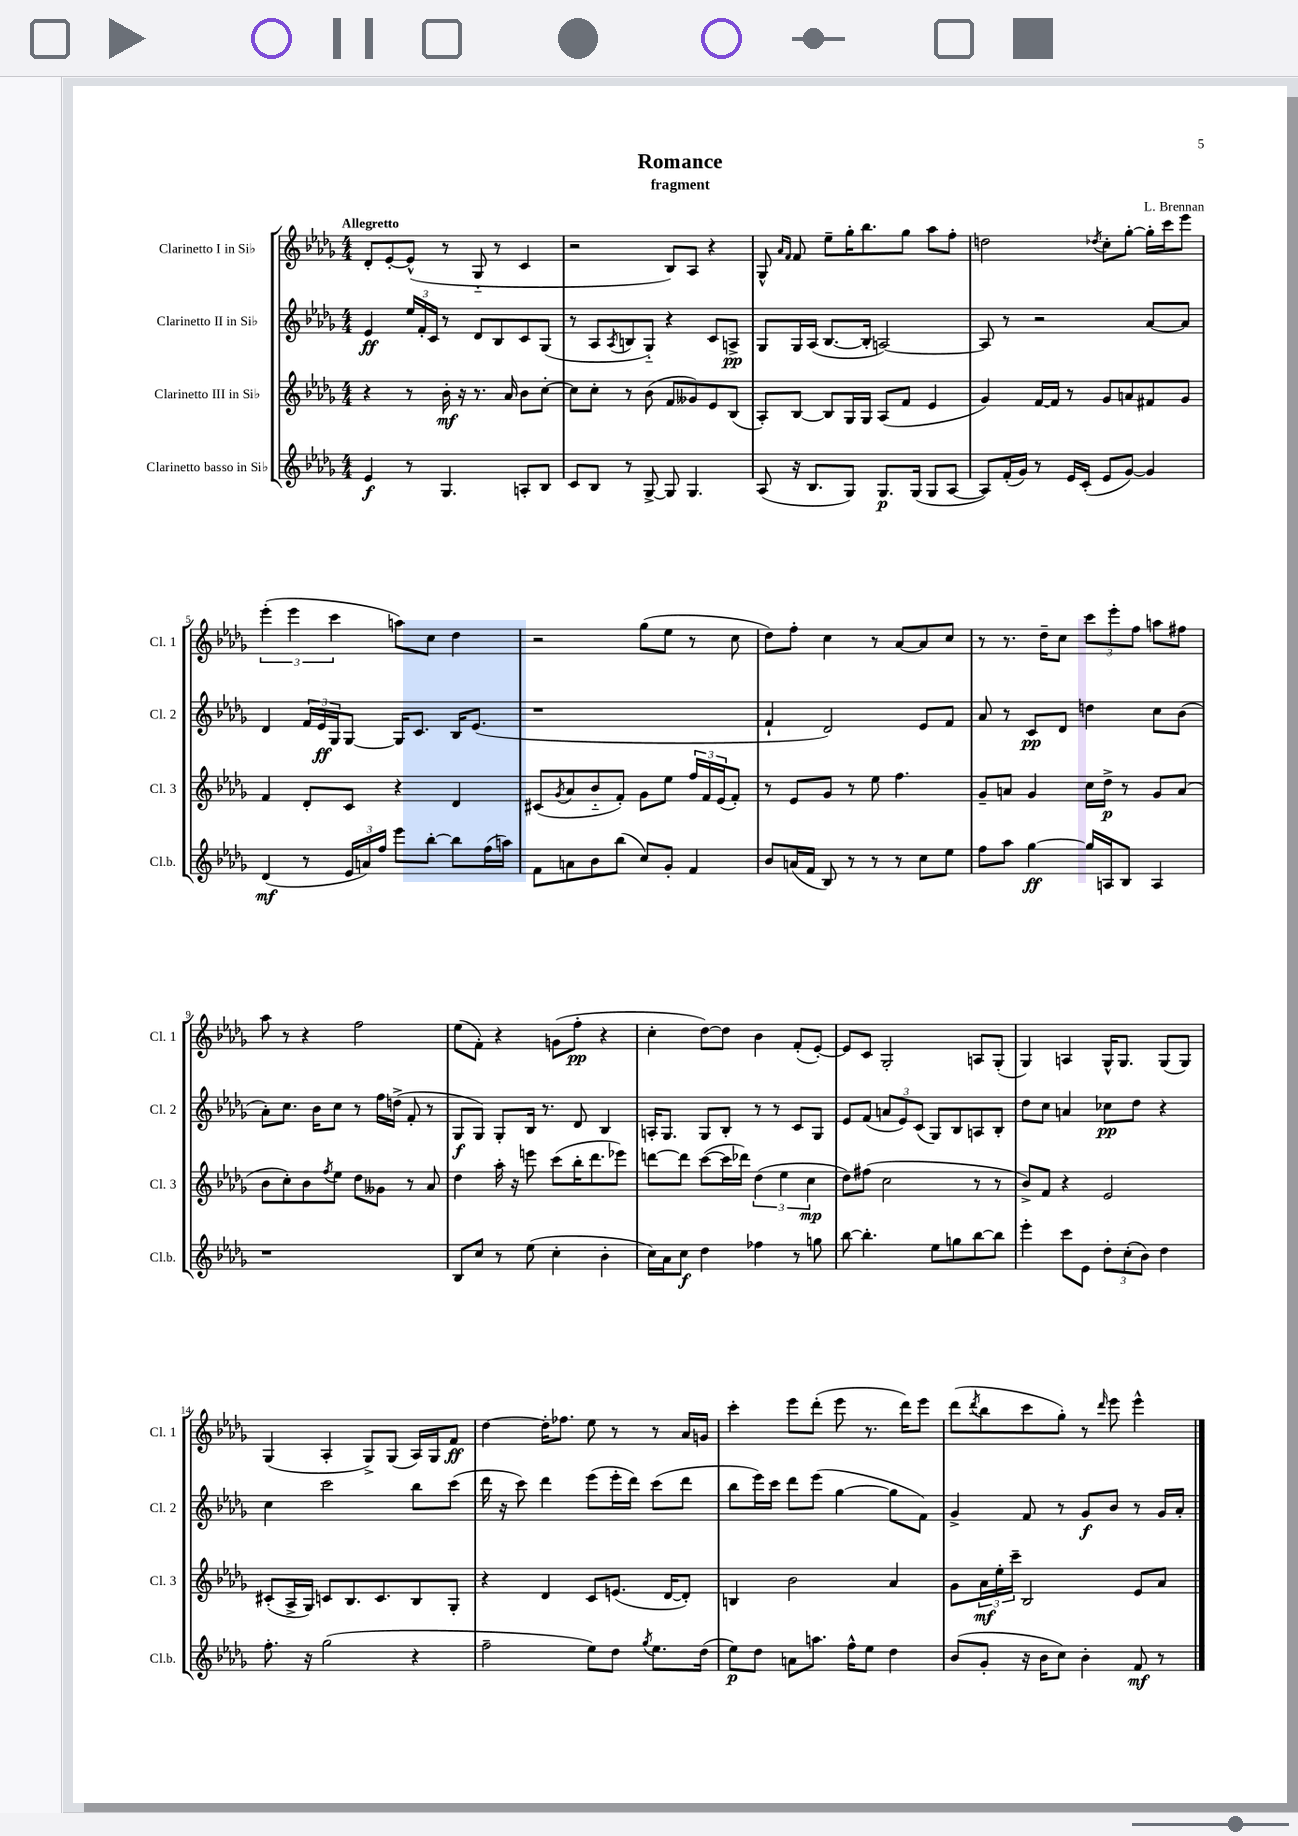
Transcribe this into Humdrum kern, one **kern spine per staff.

**kern	**dynam	**kern	**dynam	**kern	**dynam	**kern	**dynam
*part4	*part4	*part3	*part3	*part2	*part2	*part1	*part1
*staff4	*staff4	*staff3	*staff3	*staff2	*staff2	*staff1	*staff1
*I"Clarinetto basso in Si♭	*	*I"Clarinetto III in Si♭	*	*I"Clarinetto II in Si♭	*	*I"Clarinetto I in Si♭	*
*I'Cl.b.	*	*I'Cl. 3	*	*I'Cl. 2	*	*I'Cl. 1	*
*clefG2	*	*clefG2	*	*clefG2	*	*clefG2	*
*k[b-e-a-d-g-]	*	*k[b-e-a-d-g-]	*	*k[b-e-a-d-g-]	*	*k[b-e-a-d-g-]	*
*M4/4	*	*M4/4	*	*M4/4	*	*M4/4	*
=1	=1	=1	=1	=1	=1	=1	=1
!	!	!	!	!	!	!LO:TX:a:B:t=Allegretto	!
4e-/	f	4r	.	4e-/	ff	8d-'/L	.
.	.	.	.	.	.	[8e-'/	.
8r	.	8r	.	24ee-/LL	.	(8e-^^/J]	.
.	.	.	.	24f'/	.	.	.
.	.	.	.	24c/JJ	.	.	.
4.G-/	.	16b-'\	mf	8r	.	8r	.
.	.	16r	.	.	.	.	.
.	.	8.r	.	8d-/L	.	8G-/	.
.	.	.	.	8B-/	.	8r	.
.	.	16a-/	.	.	.	.	.
8An'/L	.	8b-\L	.	8c/	.	4c/	.
8B-/J	.	[8cc'\J	.	(8G-/J	.	.	.
=2	=2	=2	=2	=2	=2	=2	=2
8c/L	.	8cc\L]	.	8r	.	2r	.
8B-/J	.	8cc'\J	.	8A-/L	.	.	.
.	.	.	.	8qA-/	.	.	.
8r	.	8r	.	8Bn/	.	.	.
[8G-^/	.	(8b-\	.	8G-/J)	.	.	.
8G-/]	.	8f/L	.	4r	.	8B-/L)	.
4.G-/	.	8g--X/)	.	.	.	8A-/J	.
.	.	8e-/	.	8c/L	.	4r	.
.	.	(8B-/J	.	8An^/J	pp	.	.
=3	=3	=3	=3	=3	=3	=3	=3
(8A-/	.	8A-'/L)	.	8G-/L	.	8G-^^/	.
.	.	.	.	.	.	16qqa-/LL	.
.	.	.	.	.	.	16qqf/JJ	.
16r	.	[8B-/J	.	16G-/L	.	8f/	.
8.B-/L	.	.	.	(16A-/JJ	.	.	.
.	.	8B-/L]	.	[8.B-/L	.	8ee-~\L	.
8G-/J)	.	16G-/L	.	.	.	16gg-'\K	.
.	.	16G-/JJ	.	16B-'/Jk]	.	8.bb-\	.
8.G-/L	p	(8A-/L	.	[2An/)	.	.	.
.	.	8f/J	.	.	.	8gg-\J	.
(16G-/Jk	.	.	.	.	.	.	.
8G-/L	.	4e-/	.	.	.	8aa-\L	.
[8A-/J	.	.	.	.	.	8ff'\J	.
=4	=4	=4	=4	=4	=4	=4	=4
8A-/L])	.	4g-/)	.	8A/]	.	2ddn\	.
(16f'/L	.	.	.	8r	.	.	.
16g-/JJ)	.	.	.	.	.	.	.
8r	.	[16f/LL	.	2r	.	.	.
.	.	16f/JJ]	.	.	.	.	.
16e-/LL	.	8r	.	.	.	.	.
(16c'/JJ	.	.	.	.	.	.	.
.	.	.	.	.	.	8qdd-X/	.
8e-/L	.	8g-/L	.	.	.	8cc'\L	.
[8g-/J)	.	8an/	.	.	.	[8gg-'\J	.
4g-/]	.	8f#X/	.	[8a-/L	.	16gg-'\LL]	.
.	.	.	.	.	.	16ccc\J	.
.	.	8g-/J	.	8a-/J]	.	8eee-\J	.
!!LO:LB:g=z
=5	=5	=5	=5	=5	=5	=5	=5
(4d-/	mf	4f/	.	4d-/	.	(6eee-'\	.
.	.	.	.	.	.	6eee-\	.
8r	.	8d-'/L	.	24f/LL	.	.	.
.	.	.	.	24e-/	ff	.	.
.	.	.	.	24G-/J	.	6ccc\	.
24e-/LL	.	8c/J	.	[8G-/J	.	.	.
24an/)	.	.	.	.	.	.	.
24ff/JJ	.	.	.	.	.	.	.
8eee-\L	.	4r	.	16G-/KL]	.	8aan\L)	.
.	.	.	.	8.c/J	.	.	.
[8bb-'\J	.	.	.	.	.	8cc\J	.
8bb-\L]	.	4d-/	.	16B-/KL	.	4dd-\	.
.	.	.	.	(8.e-/J	.	.	.
(16ff\L	.	.	.	.	.	.	.
16aan\JJ)	.	.	.	.	.	.	.
=6	=6	=6	=6	=6	=6	=6	=6
8f\L	.	(8c#X/L	.	1r	.	2r	.
.	.	8qg-/	.	.	.	.	.
8an\	.	8a-/	.	.	.	.	.
8b-\	.	8b-/	.	.	.	.	.
(8bb-\J	.	8f'/J)	.	.	.	.	.
8cc/L)	.	8g-\L	.	.	.	(8gg-\L	.
8g-'/J	.	8ee-\J	.	.	.	8ee-\J	.
4f/	.	24ff/LL	.	.	.	8r	.
.	.	24f/	.	.	.	.	.
.	.	(24e-/J	.	.	.	.	.
.	.	8f'/J)	.	.	.	8cc\	.
=7	=7	=7	=7	=7	=7	=7	=7
8b-/L	.	8r	.	4f`/	.	8dd-\L)	.
(16an/L	.	8e-/L	.	.	.	8ff'\J	.
16f/JJ	.	.	.	.	.	.	.
8B-/)	.	8g-/J	.	2d-/)	.	4cc\	.
8r	.	8r	.	.	.	.	.
8r	.	8ee-\	.	.	.	8r	.
8r	.	4.ff\	.	.	.	[8a-/L	.
8cc\L	.	.	.	8e-/L	.	8a-/]	.
8ee-\J	.	.	.	8f/J	.	8cc/J	.
=8	=8	=8	=8	=8	=8	=8	=8
8ff\L	.	8g-~/L	.	8a-/	.	8r	.
8aa-\J	.	8an/J	.	8r	.	8.r	.
[4gg-\	ff	4g-/	.	8c/L	pp	.	.
.	.	.	.	.	.	16dd-~\KL	.
.	.	.	.	8d-/J	.	8cc\J	.
16gg-/LL]	.	16cc\LL	.	4ddn\	.	12ccc\L	.
16An/J	.	16dd-^\JJ	p	.	.	.	.
.	.	.	.	.	.	12eee-'\	.
8B-/J	.	8r	.	.	.	.	.
.	.	.	.	.	.	12ff\J	.
4A/	.	8g-/L	.	8cc\L	.	8aan\L	.
.	.	(8a/J	.	(8b-\J	.	8ff#X\J	.
!!LO:LB:g=z
=9	=9	=9	=9	=9	=9	=9	=9
1r	.	8b-\L	.	8a-'\L)	.	8aa-\	.
.	.	8cc'\)	.	8.cc\J	.	8r	.
.	.	8b-\	.	.	.	4r	.
.	.	.	.	16b-\KL	.	.	.
.	.	8qff/	.	.	.	.	.
.	.	8ee-\J	.	8cc\J	.	.	.
.	.	8dd-\L	.	8r	.	2ff\	.
.	.	8g--X\J	.	16ff\LL	.	.	.
.	.	.	.	(16ddn^\JJ	.	.	.
.	.	8r	.	8f'/	.	.	.
.	.	8a-/	.	8r	.	.	.
=10	=10	=10	=10	=10	=10	=10	=10
8B-/L	.	4dd-\	.	8G-/L	f	(8ee-\L	.
8cc/J	.	.	.	8G-/J)	.	8f'\J)	.
8r	.	16aa-'\	.	8G-'/L	.	4r	.
.	.	16r	.	.	.	.	.
(8ee-\	.	8eeen\	.	16B-/Jk	.	.	.
.	.	.	.	8.r	.	.	.
4cc'\	.	(8ccc\L	.	.	.	(8gn\L	.
.	.	16bb-'\K	.	8d-/	.	8ff'\J	pp
.	.	8.ddd-\	.	.	.	.	.
4b-'\	.	.	.	4B-/	.	4r	.
.	.	8eee-X\J)	.	.	.	.	.
=11	=11	=11	=11	=11	=11	=11	=11
16cc\LL)	.	[8dddn\L	.	16An'/KL	.	4cc'\	.
16a-\J	.	.	.	8.G-/J	.	.	.
8cc\J	f	8ddd\J]	.	.	.	.	.
4dd-\	.	([8ccc\L	.	8G-/L	.	[8dd-\L)	.
.	.	16ccc\L]	.	8B-'/J	.	8dd-\J]	.
.	.	16ddd-X\JJ)	.	.	.	.	.
4ff-X\	.	(6dd-\	.	8r	.	4b-\	.
.	.	.	.	8r	.	.	.
.	.	6ee-\	.	.	.	.	.
8r	.	.	.	8c/L	.	(8f'/L	.
.	.	6cc\	mp	.	.	.	.
8ggn\	.	.	.	8G-/J	.	[8e-'/J)	.
=12	=12	=12	=12	=12	=12	=12	=12
[8bb-\	.	8dd-\L)	.	8e-/L	.	8e-/L]	.
4.bb-'\]	.	(8ff#X\J	.	(8f/J	.	8c/J	.
.	.	2cc\	.	12an/L	.	2G-'/	.
.	.	.	.	12e-/)	.	.	.
.	.	.	.	(12c/J	.	.	.
8ee-\L	.	.	.	8G-/L)	.	.	.
8ggn\	.	.	.	8B-/	.	.	.
[8bb-\	.	8r	.	8An/	.	8An/L	.
8bb-\J]	.	8r	.	8B-'/J	.	(8G-'/J	.
=13	=13	=13	=13	=13	=13	=13	=13
4eee-'\	.	8b-^/L)	.	8dd-\L	.	4G-/)	.
.	.	8f/J	.	8cc\J	.	.	.
8ccc\L	.	4r	.	4an/	.	4An/	.
8e-\J	.	.	.	.	.	.	.
12dd-'\L	.	2e-/	.	8cc-X\L	pp	16G-^^/KL	.
.	.	.	.	.	.	8.G-/J	.
(12cc'\	.	.	.	.	.	.	.
.	.	.	.	8dd-\J	.	.	.
12b-\J)	.	.	.	.	.	.	.
4dd-\	.	.	.	4r	.	(8G-/L	.
.	.	.	.	.	.	8G-/J)	.
!!LO:LB:g=z
=14	=14	=14	=14	=14	=14	=14	=14
8.ff'\	.	(8c#X'/L	.	4cc\	.	(4G-/	.
.	.	16A-^/L	.	.	.	.	.
16r	.	16G-/JJ)	.	.	.	.	.
(2gg-\	.	8cn/L	.	2ccc\	.	4A-'/	.
.	.	8.B-/	.	.	.	.	.
.	.	.	.	.	.	8G-^/L)	.
.	.	8.c/	.	.	.	.	.
.	.	.	.	.	.	(8G-/J	.
4r	.	8B-/	.	8bb-\L	.	16A-/LL)	.
.	.	.	.	.	.	16G-/J	.
.	.	8G-'/J	.	(8ccc\J	.	8f/J	ff
=15	=15	=15	=15	=15	=15	=15	=15
2ff~\	.	4r	.	16ddd-\	.	[4dd-\	.
.	.	.	.	16r	.	.	.
.	.	.	.	8ccc\)	.	.	.
.	.	4d-/	.	4ddd-\	.	16dd-'\KL]	.
.	.	.	.	.	.	8.ff-X\J	.
8ee-\L)	.	8c/L	.	(8eee-\L	.	8ee-\	.
8dd-\J	.	(8.en/J	.	16eee-'\L	.	8r	.
.	.	.	.	16ddd-\JJ)	.	.	.
8qgg-/	.	.	.	.	.	.	.
8.ee-\L	.	.	.	(8ccc\L	.	8r	.
.	.	[16d-/KL	.	.	.	.	.
.	.	8d-'/J])	.	8ddd-\J	.	16a-/LL	.
(16dd-\Jk	.	.	.	.	.	16gn/JJ	.
=16	=16	=16	=16	=16	=16	=16	=16
8ee-\L)	p	4Bn/	.	8bb-\L	.	4ccc'\	.
8dd-\J	.	.	.	16eee-\L)	.	.	.
.	.	.	.	16ccc\JJ	.	.	.
8an\L	.	2b-\	.	8ddd-\L	.	8eee-\L	.
8.aan\J	.	.	.	(8eee-\J	.	(8ddd-'\J	.
.	.	.	.	[4gg-\	.	8eee-\	.
16ff^^\KL	.	.	.	.	.	.	.
8ee-\J	.	.	.	.	.	8.r	.
4dd-\	.	4a-/	.	8gg-\L]	.	.	.
.	.	.	.	.	.	16ddd-\KL)	.
.	.	.	.	8f\J)	.	8eee-\J	.
=17	=17	=17	=17	=17	=17	=17	=17
(8b-/L	.	8g-\L	.	4g-^/	.	(8ddd-\L	.
.	.	.	.	.	.	8qddd-/	.
8g-'/J	.	24a-\L	mf	.	.	8bb-\	.
.	.	24ee-'\	.	.	.	.	.
.	.	24ccc~\JJ	.	.	.	.	.
16r	.	2B-/	.	8f/	.	8ccc\	.
16b-\KL	.	.	.	.	.	.	.
8cc\J)	.	.	.	8r	.	8gg-'\J)	.
4b-'\	.	.	.	8g-/L	f	8r	.
.	.	.	.	.	.	16qqddd-/	.
.	.	.	.	8b-/J	.	8eee-\	.
8f/	mf	8e-/L	.	8r	.	4eee-^^\	.
8r	.	8a-/J	.	16g-/LL	.	.	.
.	.	.	.	16a-'/JJ	.	.	.
==	==	==	==	==	==	==	==
*-	*-	*-	*-	*-	*-	*-	*-
